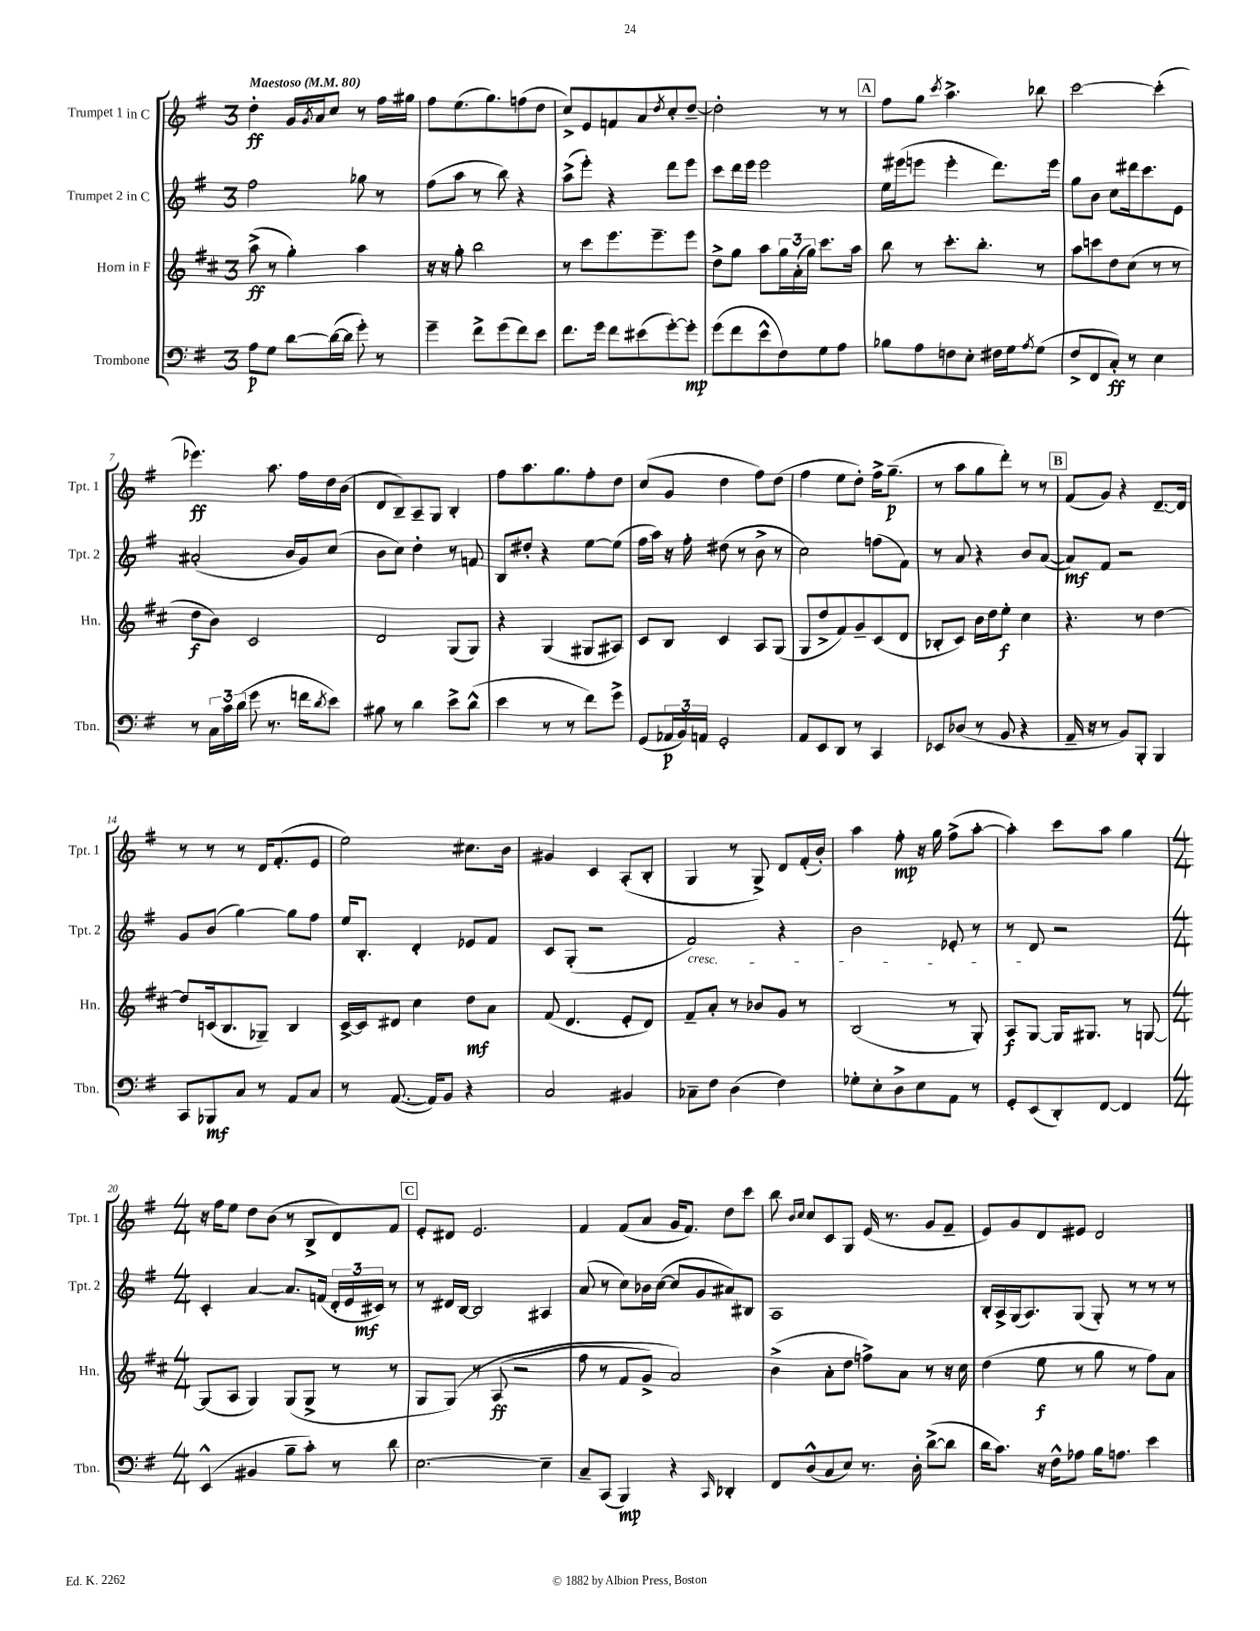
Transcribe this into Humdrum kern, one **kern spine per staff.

**kern	**dynam	**kern	**dynam	**kern	**dynam	**kern	**dynam
*part4	*part4	*part3	*part3	*part2	*part2	*part1	*part1
*staff4	*staff4	*staff3	*staff3	*staff2	*staff2	*staff1	*staff1
*I"Trombone	*	*I"Horn in F	*	*I"Trumpet 2 in C	*	*I"Trumpet 1 in C	*
*I'Tbn.	*	*I'Hn.	*	*I'Tpt. 2	*	*I'Tpt. 1	*
*clefF4	*	*clefG2	*	*clefG2	*	*clefG2	*
*k[f#]	*	*k[f#c#]	*	*k[f#]	*	*k[f#]	*
*M3/4	*	*M3/4	*	*M3/4	*	*M3/4	*
*MM80	*	*MM80	*	*MM80	*	*MM80	*
=1	=1	=1	=1	=1	=1	=1	=1
!	!	!	!	!	!	!LO:TX:a:B:t=Maestoso	!
8A\L	p	(8aa^\	ff	2ff#\	.	4dd'\	ff
8G\J	.	8r	.	.	.	.	.
[8d\L	.	4gg'\)	.	.	.	16g/LL	.
.	.	.	.	.	.	8qg/	.
.	.	.	.	.	.	16a/J	.
(16d\L_	.	.	.	.	.	8cc/J	.
16d\JJ]	.	.	.	.	.	.	.
8g'\)	.	4aa\	.	8gg-X\	.	8r	.
8r	.	.	.	8r	.	16ff#\LL	.
.	.	.	.	.	.	16gg#X\JJ	.
=2	=2	=2	=2	=2	=2	=2	=2
4g~\	.	16r	.	(8ff#\L	.	8ff#\L	.
.	.	16r	.	.	.	.	.
.	.	8gg'\	.	8aa\J	.	(8.ee\	.
8f#^\L	.	2bb\	.	8r	.	.	.
.	.	.	.	.	.	8.gg\)	.
(8g\	.	.	.	8bb\)	.	.	.
8f#\)	.	.	.	4r	.	(8ffn\	.
8e\J	.	.	.	.	.	8dd\J	.
=3	=3	=3	=3	=3	=3	=3	=3
8.f#\L	.	8r	.	(8aa^\L	.	8cc^/L)	.
.	.	8ccc#\L	.	8eee'\J)	.	8e/	.
16g\Jk	.	.	.	.	.	.	.
8f#\L	.	8.eee\	.	4r	.	8fn/	.
(8e#X\	.	.	.	.	.	8a/	.
.	.	8.eee~\	.	.	.	.	.
.	.	.	.	.	.	8qdd/	.
[8g'\)	.	.	.	8ddd\L	.	8cc'/	.
8g'\J]	mp	8eee\J	.	8eee\J	.	[8dd~/J	.
=4	=4	=4	=4	=4	=4	=4	=4
(8g\L	.	8dd^\L	.	8ccc\L	.	2dd'\]	.
8f#\	.	8gg\J	.	16ddd\L	.	.	.
.	.	.	.	16eee\JJ	.	.	.
8e^^\	.	8aa\L	.	2eee\	.	.	.
8F#\)	.	24gg\L	.	.	.	.	.
.	.	(24a'\	.	.	.	.	.
.	.	24gg\JJ)	.	.	.	.	.
8G\	.	8.ccc#\L	.	.	.	8r	.
8A\J	.	.	.	.	.	8r	.
.	.	16aa\Jk	.	.	.	.	.
!!LO:REH:place=s1:t=A
=5	=5	=5	=5	=5	=5	=5	=5
8B-X\L	.	8bb\	.	16ee\LL	.	8ff#\L	.
.	.	.	.	(16eee#X\J	.	.	.
8A\	.	8r	.	8eeen\J	.	8gg\J	.
.	.	.	.	.	.	8qccc/	.
8Fn\	.	8.ccc#'\L	.	4eee'\	.	4.aa^\	.
8E'\J	.	.	.	.	.	.	.
.	.	8.bb'\J	.	.	.	.	.
16F#X\LL	.	.	.	8.ddd\L)	.	.	.
16G\J	.	.	.	.	.	.	.
8qA/	.	.	.	.	.	.	.
(8G\J	.	8r	.	.	.	8bb-X\	.
.	.	.	.	16eee\Jk	.	.	.
=6	=6	=6	=6	=6	=6	=6	=6
8F#^/L	.	8aa\L	.	8gg\L	.	[2ccc\	.
8FF#/	.	8cccn\	.	8b\J	.	.	.
8C'/J)	ff	8dd\	.	8cc\L	.	.	.
8r	.	(8cc#\J	.	16ddd#X\k	.	.	.
.	.	.	.	8.ccc\	.	.	.
4E\	.	8r	.	.	.	(4ccc'\]	.
.	.	8r	.	8e\J	.	.	.
!!LO:LB:g=z
=7	=7	=7	=7	=7	=7	=7	=7
8r	.	8dd\L	f	(2a#X'/	.	4.eee-X\)	ff
24C\LL	.	8b\J)	.	.	.	.	.
24c\	.	.	.	.	.	.	.
(24d\JJ	.	.	.	.	.	.	.
8g\	.	2c#/	.	.	.	.	.
8.r	.	.	.	.	.	8.aa\	.
.	.	.	.	16b/LL	.	.	.
16fn\KL	.	.	.	16g/J)	.	16ff#\LL	.
8qd/	.	.	.	.	.	.	.
8e\J)	.	.	.	(8cc/J	.	16dd\	.
.	.	.	.	.	.	(16b\JJ	.
=8	=8	=8	=8	=8	=8	=8	=8
8B#X\	.	2d/	.	8b\L	.	8d/L	.
8r	.	.	.	8cc\J)	.	8B~/)	.
4d\	.	.	.	4dd'\	.	8A~/	.
.	.	.	.	.	.	8G/J	.
8e^\L	.	(8G/L	.	8r	.	4B'/	.
(8d^^\J	.	8G/J)	.	8fn/	.	.	.
=9	=9	=9	=9	=9	=9	=9	=9
4e\	.	4r	.	8B/L	.	8ff#\L	.
.	.	.	.	8dd#X'/J	.	8.aa\	.
8r	.	(4G/	.	4r	.	.	.
.	.	.	.	.	.	8.gg\	.
8r	.	.	.	.	.	.	.
8f#\L)	.	8G#X/L	.	[8ee\L	.	8ff#'\	.
8g^\J	.	8A#X/J)	.	(8ee\J]	.	8dd\J	.
=10	=10	=10	=10	=10	=10	=10	=10
(8GG/L	.	8c#/L	.	16ff#\LL	.	(8cc/L	.
.	.	.	.	16aa\JJ)	.	.	.
24AA-X/L	p	8B/J	.	16r	.	8g/J	.
24BB/)	.	.	.	.	.	.	.
.	.	.	.	16ff#'\	.	.	.
24AAn/JJ	.	.	.	.	.	.	.
2GG'/	.	4c#/	.	(8dd#X\	.	4dd\	.
.	.	.	.	8r	.	.	.
.	.	8A/L	.	8b^\	.	8ff#\L)	.
.	.	(8G/J	.	8r	.	(8dd\J	.
=11	=11	=11	=11	=11	=11	=11	=11
8AA/L	.	8G/L	.	2cc\)	.	4ff#\	.
8EE/	.	8dd^/	.	.	.	.	.
8DD/J	.	8f#/)	.	.	.	8ee\L	.
8r	.	8g~/	.	.	.	8dd'\J)	.
4CC/	.	(8c#/	.	(8ffn\L	.	16ff#^\KL	.
.	.	.	.	.	.	(8.gg~\J	p
.	.	8d/J	.	8f#\J)	.	.	.
=12	=12	=12	=12	=12	=12	=12	=12
8EE-X/L	.	8B-X'/L	.	8r	.	8r	.
(8D-X/J	.	8c#/J)	.	8a/	.	8aa\L	.
8r	.	16b\LL	.	4r	.	8gg\	.
.	.	16dd\J	.	.	.	.	.
8BB/	.	8ee'\J	f	.	.	8ddd'\J)	.
4r	.	4cc#\	.	8b/L	.	8r	.
.	.	.	.	([8a/J	.	8r	.
!!LO:REH:place=s1:t=B
=13	=13	=13	=13	=13	=13	=13	=13
16AA~/	.	4.r	.	8a/L])	mf	(8f#/L	.
16r	.	.	.	.	.	.	.
8r	.	.	.	8f#/J	.	8g/J)	.
8BB/L)	.	.	.	2r	.	4r	.
8BBB'/J	.	8r	.	.	.	.	.
4BBB/	.	[4dd\	.	.	.	[8.d~/L	.
.	.	.	.	.	.	16d/Jk]	.
!!LO:LB:g=z
=14	=14	=14	=14	=14	=14	=14	=14
8CC/L	.	8dd/L]	.	8g/L	.	8r	.
8BBB-X/	mf	(16cn/k	.	(8b/J	.	8r	.
.	.	8.B/	.	.	.	.	.
8C/J	.	.	.	[4gg\)	.	8r	.
8r	.	8G-X~/J)	.	.	.	16d/KL	.
.	.	.	.	.	.	(8.f#'/	.
8AA/L	.	4B/	.	8gg\L]	.	.	.
8C/J	.	.	.	8ff#\J	.	8e/J	.
=15	=15	=15	=15	=15	=15	=15	=15
8r	.	[16c#^/LL	.	16ee/KL	.	2ee\)	.
.	.	16c#/J]	.	8.B'/J	.	.	.
([8.AA/	.	8d#X/J	.	.	.	.	.
.	.	4cc#\	.	4d'/	.	.	.
16AA/KL])	.	.	.	.	.	.	.
8BB/J	.	.	.	.	.	.	.
4r	.	8dd\L	mf	8e-X/L	.	8.cc#X\L	.
.	.	8a\J	.	8f#/J	.	.	.
.	.	.	.	.	.	16b\Jk	.
=16	=16	=16	=16	=16	=16	=16	=16
2C/	.	(8f#/	.	8c/L	.	4g#X/	.
.	.	4.d/	.	(8G'/J	.	.	.
.	.	.	.	2r	.	4c/	.
4BB#X/	.	8e'/L	.	.	.	(8A'/L	.
.	.	8d/J)	.	.	.	8B'/J	.
=17	=17	=17	=17	=17	=17	=17	=17
!	!	!	!	!LO:TX:b:i:t=cresc.	!	!	!
8C-X~\L	.	8f#~/L	.	2f#/)	.	4G/	.
8F#\J	.	8a'/J	.	.	.	.	.
(4D\	.	8r	.	.	.	8r	.
.	.	8b-X/L	.	.	.	8G^/)	.
4F#\)	.	8g/J	.	4r	.	8d/L	.
.	.	8r	.	.	.	(16f#'/L	.
.	.	.	.	.	.	16b'/JJ)	.
=18	=18	=18	=18	=18	=18	=18	=18
8G-X'\L	.	(2B/	.	2b\	.	4aa\	.
8E'\	.	.	.	.	.	.	.
8D^\	.	.	.	.	.	8ff#'\	mp
8E\	.	.	.	.	.	16r	.
.	.	.	.	.	.	16gg\	.
8AA\J	.	8r	.	8e-X'/	.	(8ff#^\L	.
8r	.	8G'/)	.	8r	.	[8aa'\J	.
=19	=19	=19	=19	=19	=19	=19	=19
8GG'/L	.	8A/L	f	8r	.	4aa'\])	.
(8EE/	.	[8G/J	.	8d/	.	.	.
8DD'/)	.	16G/KL]	.	2r	.	8ccc\L	.
.	.	8.G#X/J	.	.	.	.	.
[8FF#/J	.	.	.	.	.	8aa\J	.
4FF#/]	.	8r	.	.	.	4gg\	.
.	.	[8Gn/	.	.	.	.	.
!!LO:LB:g=z
=20	=20	=20	=20	=20	=20	=20	=20
*M4/4	*	*M4/4	*	*M4/4	*	*M4/4	*
(4EE^^/	.	(8G/L]	.	4c'/	.	16r	.
.	.	.	.	.	.	16ff#\KL	.
.	.	8A/J	.	.	.	8ee\J	.
4BB#X/	.	4G/)	.	[4a/	.	8dd\L	.
.	.	.	.	.	.	(8b\J	.
8B~\L	.	(8G/L	.	8.a/L]	.	8r	.
8c'\J)	.	8G^/J	.	.	.	8B^/L	.
.	.	.	.	(16fn/Jk	.	.	.
8r	.	8r	.	24d'/LL	.	8d/)	.
.	.	.	.	24e/	.	.	.
.	.	.	.	24c#X/JJ)	mf	.	.
8d\	.	8r	.	8r	.	8f#/J	.
!!LO:REH:place=s1:t=C
=21	=21	=21	=21	=21	=21	=21	=21
[2.E\	.	8G/L	.	8r	.	8e'/L	.
.	.	(8G/J)	.	16d#X/LL	.	8d#X/J	.
.	.	.	.	[16B/JJ	.	.	.
.	.	8r	.	2B/]	.	2.e/	.
.	.	(8A/	ff	.	.	.	.
.	.	2r	.	.	.	.	.
4E~\]	.	.	.	4A#X/	.	.	.
=22	=22	=22	=22	=22	=22	=22	=22
8C~/L	.	8ff#\	.	(8a/	.	4f#/	.
(8CC/J	.	8r	.	8r	.	.	.
4BBB/)	mp	8f#/L	.	8cc\L)	.	(8f#/L	.
.	.	8g^/J)	.	16b-X\L	.	8a/J	.
.	.	.	.	([16cc\JJ	.	.	.
4r	.	2a/)	.	8cc/L]	.	16g/KL	.
.	.	.	.	.	.	8.f#/J)	.
.	.	.	.	8g/	.	.	.
16qqCC/	.	.	.	.	.	.	.
4DD-X'/	.	.	.	8a#X/)	.	8dd\L	.
.	.	.	.	8B#X/J	.	8ccc\J	.
=23	=23	=23	=23	=23	=23	=23	=23
8FF#/L	.	(4b^\	.	1A	.	8bb\	.
.	.	.	.	.	.	16qqb/LL	.
.	.	.	.	.	.	16qqcc/JJ	.
(8D^^/	.	.	.	.	.	8cc/L	.
8C/	.	8a'\L	.	.	.	8c/	.
8E/J)	.	8dd\J	.	.	.	8G/J	.
8.r	.	8ffn^\L)	.	.	.	(16e/	.
.	.	.	.	.	.	8.r	.
.	.	8a\J	.	.	.	.	.
16D'\	.	.	.	.	.	.	.
([8d^\L	.	8r	.	.	.	8g/L	.
8d\J]	.	16r	.	.	.	8f#~/J	.
.	.	16cc#\	.	.	.	.	.
=24	=24	=24	=24	=24	=24	=24	=24
16d\KL	.	(4dd\	.	16B'/LL	.	8e/L)	.
8.c\J)	.	.	.	16A^/	.	.	.
.	.	.	.	(16G/J	.	8g/	.
.	.	.	.	8.A/)	.	.	.
16r	.	8ee\	f	.	.	8d/	.
16F#^^\KL	.	.	.	.	.	.	.
8A-X\J	.	8r	.	(8G/J	.	8e#X/J	.
16B\KL	.	8gg\	.	8G'/)	.	2d/	.
8.An\J	.	.	.	.	.	.	.
.	.	8r	.	8r	.	.	.
4e\	.	8ff#\L)	.	8r	.	.	.
.	.	8a\J	.	8r	.	.	.
==	==	==	==	==	==	==	==
*-	*-	*-	*-	*-	*-	*-	*-
